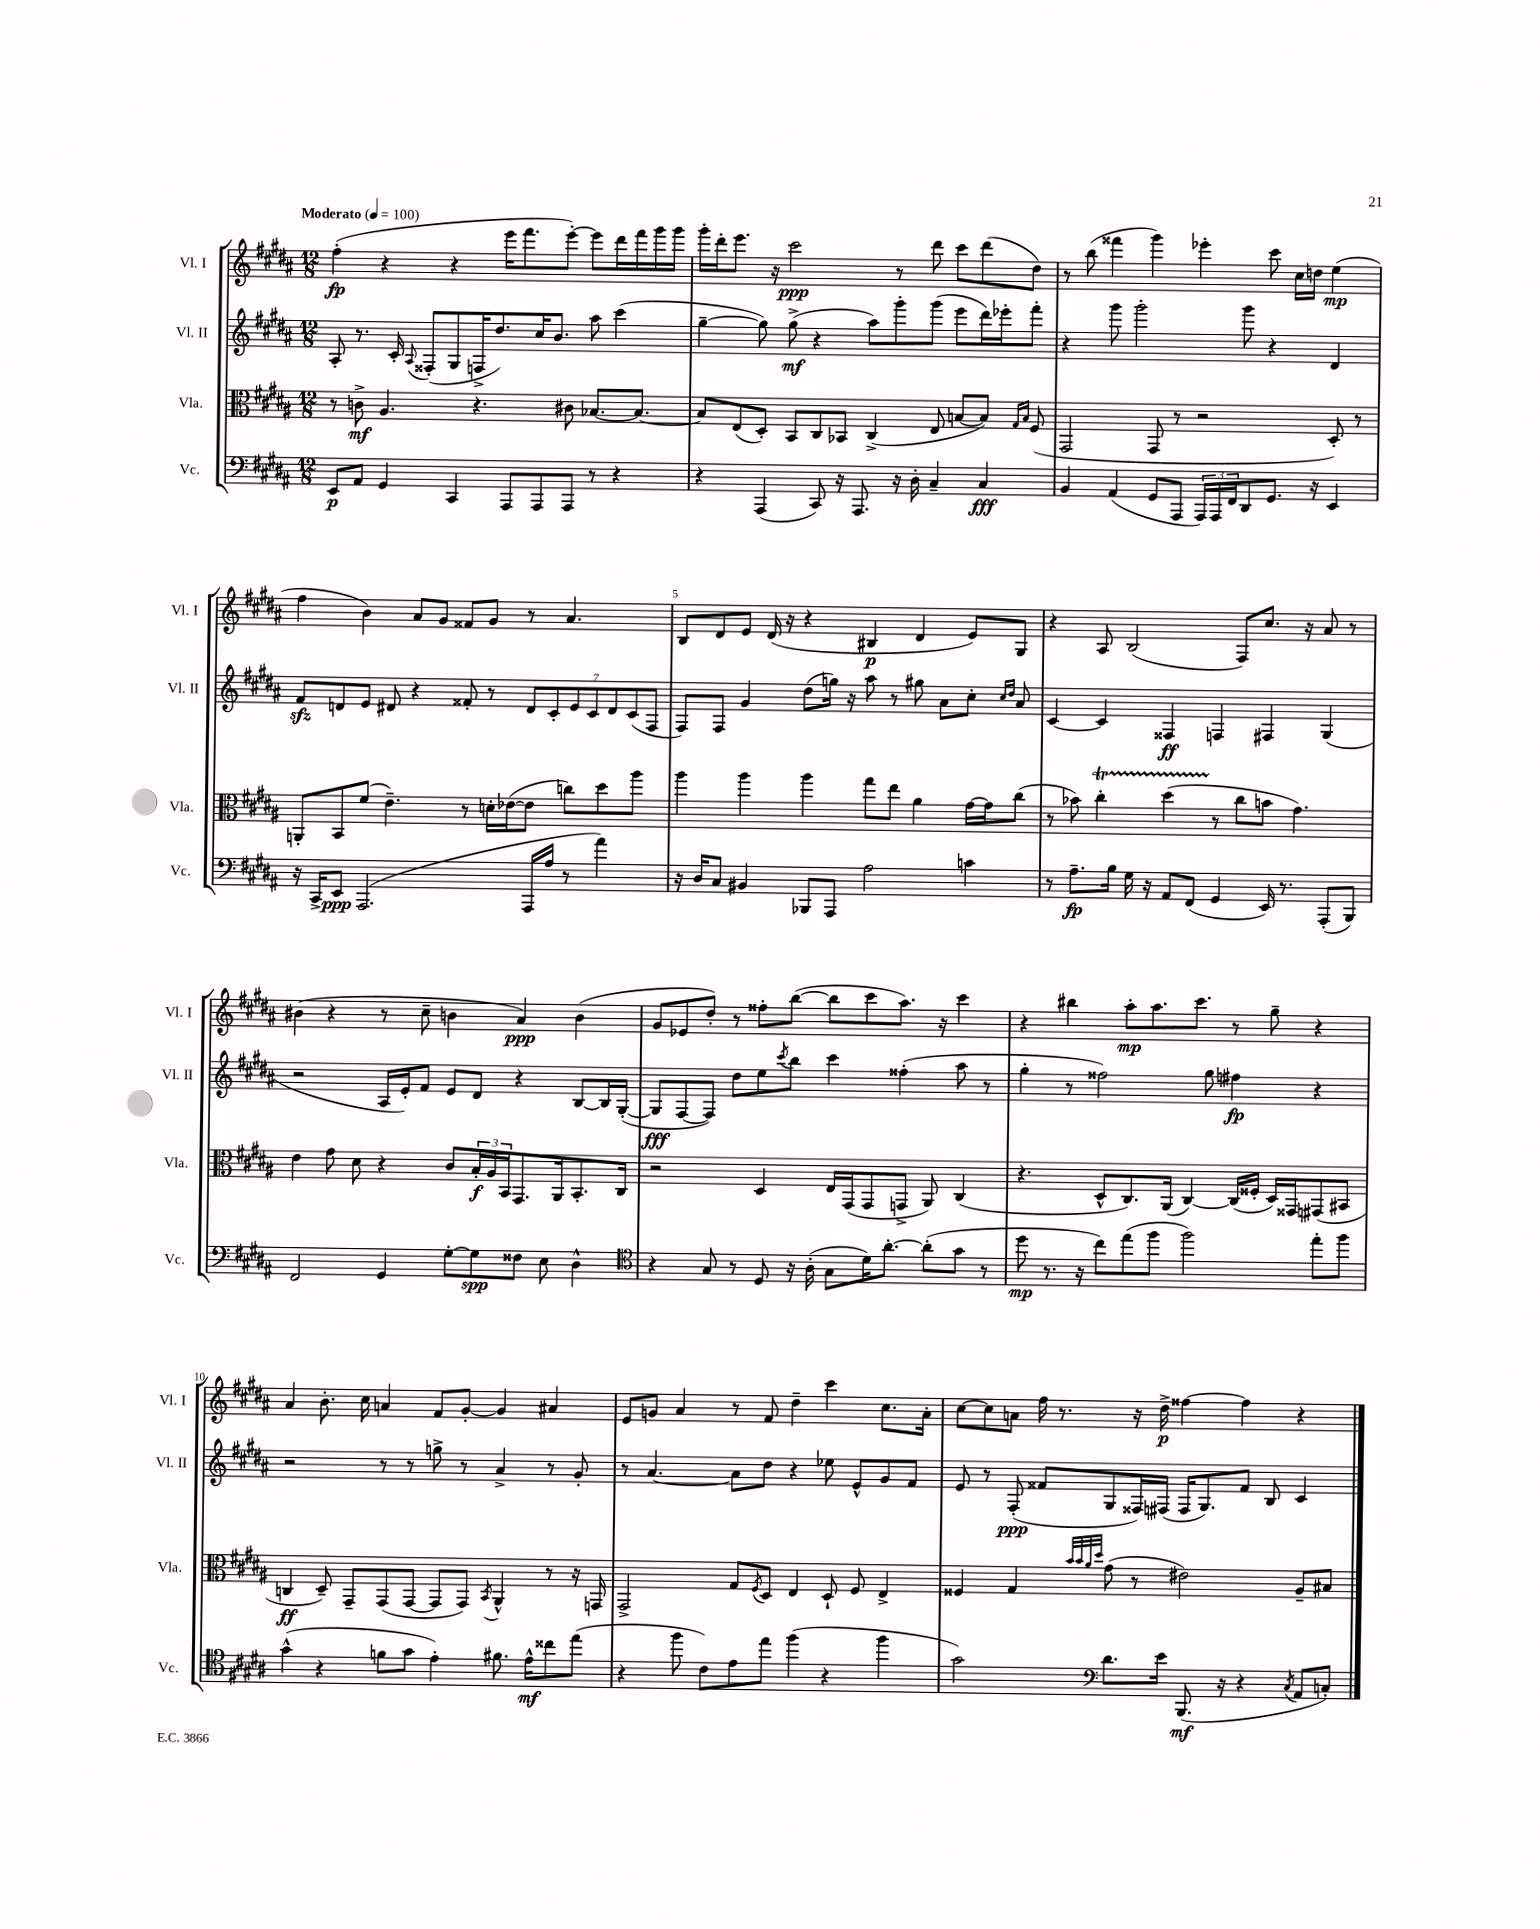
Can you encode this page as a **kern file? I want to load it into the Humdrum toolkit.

**kern	**dynam	**kern	**dynam	**kern	**dynam	**kern	**dynam
*part4	*part4	*part3	*part3	*part2	*part2	*part1	*part1
*staff4	*staff4	*staff3	*staff3	*staff2	*staff2	*staff1	*staff1
*I"Vc.	*	*I"Vla.	*	*I"Vl. II	*	*I"Vl. I	*
*I'Vc.	*	*I'Vla.	*	*I'Vl. II	*	*I'Vl. I	*
*clefF4	*	*clefC3	*	*clefG2	*	*clefG2	*
*k[f#c#g#d#a#]	*	*k[f#c#g#d#a#]	*	*k[f#c#g#d#a#]	*	*k[f#c#g#d#a#]	*
*M12/8	*	*M12/8	*	*M12/8	*	*M12/8	*
*MM100	*	*MM100	*	*MM100	*	*MM100	*
=1	=1	=1	=1	=1	=1	=1	=1
!	!	!	!	!	!	!LO:TX:a:B:t=Moderato	!
8EE/L	p	8r	.	8A#'/	.	(4ff#'\	fp
8AA#/J	.	8cn^\	mf	8.r	.	.	.
4GG#/	.	4.A#/	.	.	.	4r	.
.	.	.	.	16c#'/	.	.	.
.	.	.	.	8qqA#/	.	.	.
.	.	.	.	(8F##X'/L	.	.	.
4CC#/	.	.	.	8G#/	.	4r	.
.	.	4.r	.	16Fn^/K	.	.	.
.	.	.	.	8.dd#/)	.	.	.
8AAA#/L	.	.	.	.	.	16eee\KL	.
.	.	.	.	.	.	8.fff#\	.
8AAA#/	.	.	.	16cc#/K	.	.	.
.	.	.	.	8.b/J	.	.	.
8AAA#/J	.	8c#X\	.	.	.	[8eee'\J)	.
8r	.	[8.B-X/L	.	8aa#\	.	8eee\L]	.
4r	.	.	.	(4ccc#\	.	16ddd#\L	.
.	.	8.B-/J_	.	.	.	16fff#\	.
.	.	.	.	.	.	16ggg#\	.
.	.	.	.	.	.	16ggg#\JJ	.
=2	=2	=2	=2	=2	=2	=2	=2
4r	.	8B-/L]	.	[4gg#~\	.	16ggg#'\LL	.
.	.	.	.	.	.	16ddd#'\J	.
.	.	(8E/	.	.	.	8.eee\J	.
(4AAA#/	.	8D#'/J)	.	8gg#\])	.	.	.
.	.	.	.	.	.	16r	.
.	.	8BB/L	.	(8gg#^\	mf	2ccc#\	ppp
8CC#/)	.	8C#/	.	4r	.	.	.
16r	.	8BB-X/J	.	.	.	.	.
8.AAA#/	.	.	.	.	.	.	.
.	.	(4C#^/	.	8aa#\L)	.	.	.
16r	.	.	.	8ggg#'\	.	8r	.
16D#'\	.	.	.	.	.	.	.
4C#~/	.	8E/	.	(8ggg#\J	.	8ddd#\	.
.	.	[8Bn/L	.	8eee\L	.	8ccc#\L	.
4C#/	fff	8B/J])	.	16ddd#\L)	.	(8ddd#\	.
.	.	.	.	16eee-X'\J	.	.	.
.	.	16qqG#/LL	.	.	.	.	.
.	.	16qqB/JJ	.	.	.	.	.
.	.	(8F#/	.	8fff#'\J	.	8dd#\J)	.
=3	=3	=3	=3	=3	=3	=3	=3
4BB/	.	2GG#/	.	4r	.	8r	.
.	.	.	.	.	.	(8bb\	.
(4AA#/	.	.	.	8ggg#\	.	4fff##X\	.
.	.	.	.	2ggg#'\	.	.	.
8GG#/L	.	8GG#/	.	.	.	4ggg#\)	.
8AAA#/J	.	8r	.	.	.	.	.
24AAA#/LL)	.	2r	.	.	.	4eee-X'\	.
24AAA#/	.	.	.	.	.	.	.
24FF#/J	.	.	.	.	.	.	.
8DD#/	.	.	.	8ggg#\	.	.	.
8.GG#/J	.	.	.	4r	.	8ccc#\	.
.	.	.	.	.	.	16cc#\LL	.
16r	.	.	.	.	.	16ddn\JJ	.
4EE/	.	8D#'/)	.	4d#/	.	(4ee\	mp
.	.	8r	.	.	.	.	.
!!LO:LB:g=z
=4	=4	=4	=4	=4	=4	=4	=4
16r	.	8AAn'/L	.	8f#zz/L	.	4ff#\	.
16CC#^/KL	.	.	.	.	.	.	.
8EE/J	ppp	8BB/	.	8dn/	.	.	.
(2.AAA#/	.	(8f#/J	.	8e/J	.	4b\)	.
.	.	4.e~\)	.	8d#X/	.	.	.
.	.	.	.	4r	.	8a#/L	.
.	.	.	.	.	.	8g#/J	.
.	.	8r	.	8f##X'/	.	8f##X/L	.
.	.	16dn'\LL	.	8r	.	8g#/J	.
.	.	([16e-X\J	.	.	.	.	.
16AAA#/LL	.	8e-\J]	.	14d#/L	.	8r	.
16A#/JJ	.	.	.	.	.	.	.
.	.	.	.	14c#'/	.	.	.
8r	.	8ccn\L)	.	.	.	4.a#/	.
.	.	.	.	14e/	.	.	.
.	.	.	.	14c#/	.	.	.
4a#\)	.	8dd#\	.	.	.	.	.
.	.	.	.	14d#/	.	.	.
.	.	.	.	(14c#/	.	.	.
.	.	8aa#\J	.	.	.	.	.
.	.	.	.	14F#/J	.	.	.
=5	=5	=5	=5	=5	=5	=5	=5
16r	.	4aa#\	.	8F#/L)	.	8B/L	.
16D#/KL	.	.	.	.	.	.	.
8C#/J	.	.	.	8F#/J	.	8d#/	.
4BB#X/	.	4aa#\	.	4g#/	.	8e/J	.
.	.	.	.	.	.	(16d#/	.
.	.	.	.	.	.	16r	.
8BBB-X/L	.	4aa#\	.	(8dd#\L	.	4r	.
8AAA#/J	.	.	.	16ggn\Jk)	.	.	.
.	.	.	.	16r	.	.	.
2A#\	.	8gg#\L	.	8aa#\	.	4B#X/	p
.	.	8ee\J	.	8r	.	.	.
.	.	4a#\	.	8gg#X\	.	4d#/	.
.	.	.	.	8a#\L	.	.	.
4cn\	.	[16g#\LL	.	8cc#'\J	.	8e/L)	.
.	.	16g#\J]	.	.	.	.	.
.	.	.	.	16qqcc#/LL	.	.	.
.	.	.	.	16qqdd#/JJ	.	.	.
.	.	(8cc#\J	.	8a#/	.	8G#/J	.
=6	=6	=6	=6	=6	=6	=6	=6
8r	.	8r	.	[4c#/	.	4r	.
8.A#~\L	fp	8b-X\)	.	.	.	.	.
.	.	4cc#T'\	.	4c#/]	.	8A#/	.
16B\Jk	.	.	.	.	.	.	.
16G#\	.	.	.	.	.	(2B/	.
16r	.	.	.	.	.	.	.
8AA#/L	.	(4dd#TTT\	.	4F##X/	ff	.	.
(8FF#/J	.	.	.	.	.	.	.
4GG#/	.	8r	.	4Fn/	.	.	.
.	.	8cc#\L	.	.	.	8F#/L)	.
16EE/)	.	8bn\J	.	4F#X/	.	8.cc#/J	.
8.r	.	.	.	.	.	.	.
.	.	4.g#\)	.	.	.	.	.
.	.	.	.	.	.	16r	.
(8AAA#'/L	.	.	.	(4G#/	.	8a#/	.
8BBB/J)	.	.	.	.	.	8r	.
!!LO:LB:g=z
=7	=7	=7	=7	=7	=7	=7	=7
2FF#/	.	4e\	.	2r	.	(4b#X\	.
.	.	8g#\	.	.	.	4r	.
.	.	8d#\	.	.	.	.	.
4GG#/	.	4r	.	16A#/LL	.	8r	.
.	.	.	.	16e'/J)	.	.	.
.	.	.	.	8f#/J	.	8cc#~\	.
[8G#'\L	.	8c#/L	.	8e/L	.	4bn\	.
8G#\]	spp	24B'/L	f	8d#/J	.	.	.
.	.	24A#/	.	.	.	.	.
.	.	24BB/J	.	.	.	.	.
8F##X\J	.	8.GG#/	.	4r	.	4a#/)	ppp
8E\	.	.	.	.	.	.	.
.	.	16AA#/k	.	.	.	.	.
4D#^^\	.	8.BB'/	.	[8B/L	.	(4b\	.
.	.	.	.	16B/L]	.	.	.
.	.	16C#/Jk	.	([16G#'/JJ	.	.	.
=8	=8	=8	=8	=8	=8	=8	=8
*clefC4	*	*	*	*	*	*	*
4r	.	2r	.	8G#/L]	fff	8g#/L	.
.	.	.	.	[8F#/	.	8e-X/	.
8G#/	.	.	.	8F#/J])	.	8dd#'/J)	.
8r	.	.	.	8dd#\L	.	8r	.
8D#/	.	4D#/	.	8ee\	.	8ff##X'\L	.
.	.	.	.	8qccc#/	.	.	.
16r	.	.	.	8bb\J	.	([8bb\J	.
(16A#'\	.	.	.	.	.	.	.
8G#\L	.	16E/LL	.	4ccc#\	.	8bb\L]	.
.	.	(16GG#/J	.	.	.	.	.
16d#\K)	.	8GG#/	.	.	.	8ccc#\	.
[8.a#'\J	.	.	.	.	.	.	.
.	.	8GGn^/J	.	(4ff##X'\	.	8.aa#\J)	.
(8a#'\L]	.	8AA#/)	.	.	.	.	.
.	.	.	.	.	.	16r	.
8g#\J	.	(4C#/	.	8aa#\	.	4ccc#\	.
8r	.	.	.	8r	.	.	.
=9	=9	=9	=9	=9	=9	=9	=9
8dd#\	mp	4.r	.	4gg#'\	.	4r	.
8.r	.	.	.	.	.	.	.
.	.	.	.	8r	.	4bb#X\	.
16r	.	.	.	.	.	.	.
8cc#\L)	.	8D#^^/L	.	2ff##X\)	.	.	.
(8ee\	.	8.C#/)	.	.	.	8aa#'\L	mp
8ff#\J	.	.	.	.	.	8.aa#\	.
.	.	(16AA#/Jk	.	.	.	.	.
2ff#\)	.	[4C#/)	.	.	.	.	.
.	.	.	.	.	.	8.ccc#\J	.
.	.	.	.	8gg#\	.	.	.
.	.	(16C#/LL]	.	4ff#X\	fp	8r	.
.	.	16F##X'/JJ	.	.	.	.	.
.	.	16D#/LL)	.	.	.	8gg#~\	.
.	.	16GG##X/J	.	.	.	.	.
8ee'\L	.	(8GG#X/	.	4r	.	4r	.
8ff#\J	.	8BB#X/J	.	.	.	.	.
!!LO:LB:g=z
=10	=10	=10	=10	=10	=10	=10	=10
(4g#^^\	.	4Cn/	ff	2r	.	4a#/	.
4r	.	8D#~/)	.	.	.	8.b'\	.
.	.	8GG#~/L	.	.	.	.	.
.	.	.	.	.	.	16cc#\	.
8fn\L	.	(8GG#/	.	8r	.	4an/	.
8g#\J	.	[8GG#/J	.	8r	.	.	.
4e'\)	.	8GG#/L]	.	8ggn^\	.	8f#/L	.
.	.	8GG#/J)	.	8r	.	[8g#'/J	.
.	.	8qBB/	.	.	.	.	.
8.f#X\	.	4AA#^^/	.	4a#^/	.	4g#/]	.
16e^^\KL	mf	.	.	.	.	.	.
8cc##X\	.	8r	.	8r	.	4a#X/	.
(8ee\J	.	16r	.	8g#'/	.	.	.
.	.	16GGn/	.	.	.	.	.
=11	=11	=11	=11	=11	=11	=11	=11
4r	.	2GG#^/	.	8r	.	8e/L	.
.	.	.	.	[4.a#/	.	8gn/J	.
8ff#\	.	.	.	.	.	4a#/	.
8c#\L)	.	.	.	.	.	.	.
8e\	.	8G#/L	.	8a#\L]	.	8r	.
.	.	8qF#/	.	.	.	.	.
8ee\J	.	8D#/J	.	8dd#\J	.	8f#/	.
(4ff#\	.	4E/	.	4r	.	4dd#~\	.
4r	.	8D#`/	.	8ee-X\	.	4ccc#\	.
.	.	8F#/	.	8e^^/L	.	.	.
4ff#\	.	4E^/	.	8g#/	.	8.cc#\L	.
.	.	.	.	8f#/J	.	.	.
.	.	.	.	.	.	16a#'\Jk	.
=12	=12	=12	=12	=12	=12	=12	=12
2g#\)	.	4F##X/	.	8e/	.	[8cc#\L	.
.	.	.	.	8r	.	8cc#\]	.
.	.	4G#/	.	(8F#'/	ppp	8an\J	.
.	.	.	.	8f##X/L	.	16ff#\	.
.	.	.	.	.	.	8.r	.
*clefF4	*	*	*	*	*	*	*
.	.	32qqb/LLL	.	.	.	.	.
.	.	32qqb/	.	.	.	.	.
.	.	32qqa#/	.	.	.	.	.
.	.	32qqdd#/JJJ	.	.	.	.	.
8.d#\L	.	(8g#\	.	8G#/	.	.	.
.	.	8r	.	16F##X/L)	.	16r	.
16e\Jk	.	.	.	(16F#X/JJ	.	16dd#^\	p
(8.BBB/	mf	2e#X\)	.	16F#/KL	.	[4ff##X\	.
.	.	.	.	8.G#/)	.	.	.
16r	.	.	.	.	.	.	.
4r	.	.	.	8f##/J	.	4ff##\]	.
.	.	.	.	8B/	.	.	.
8qC#/	.	.	.	.	.	.	.
8AA#/L	.	8A#~/L	.	4c#/	.	4r	.
8Cn'/J)	.	8B#X/J	.	.	.	.	.
==	==	==	==	==	==	==	==
*-	*-	*-	*-	*-	*-	*-	*-
